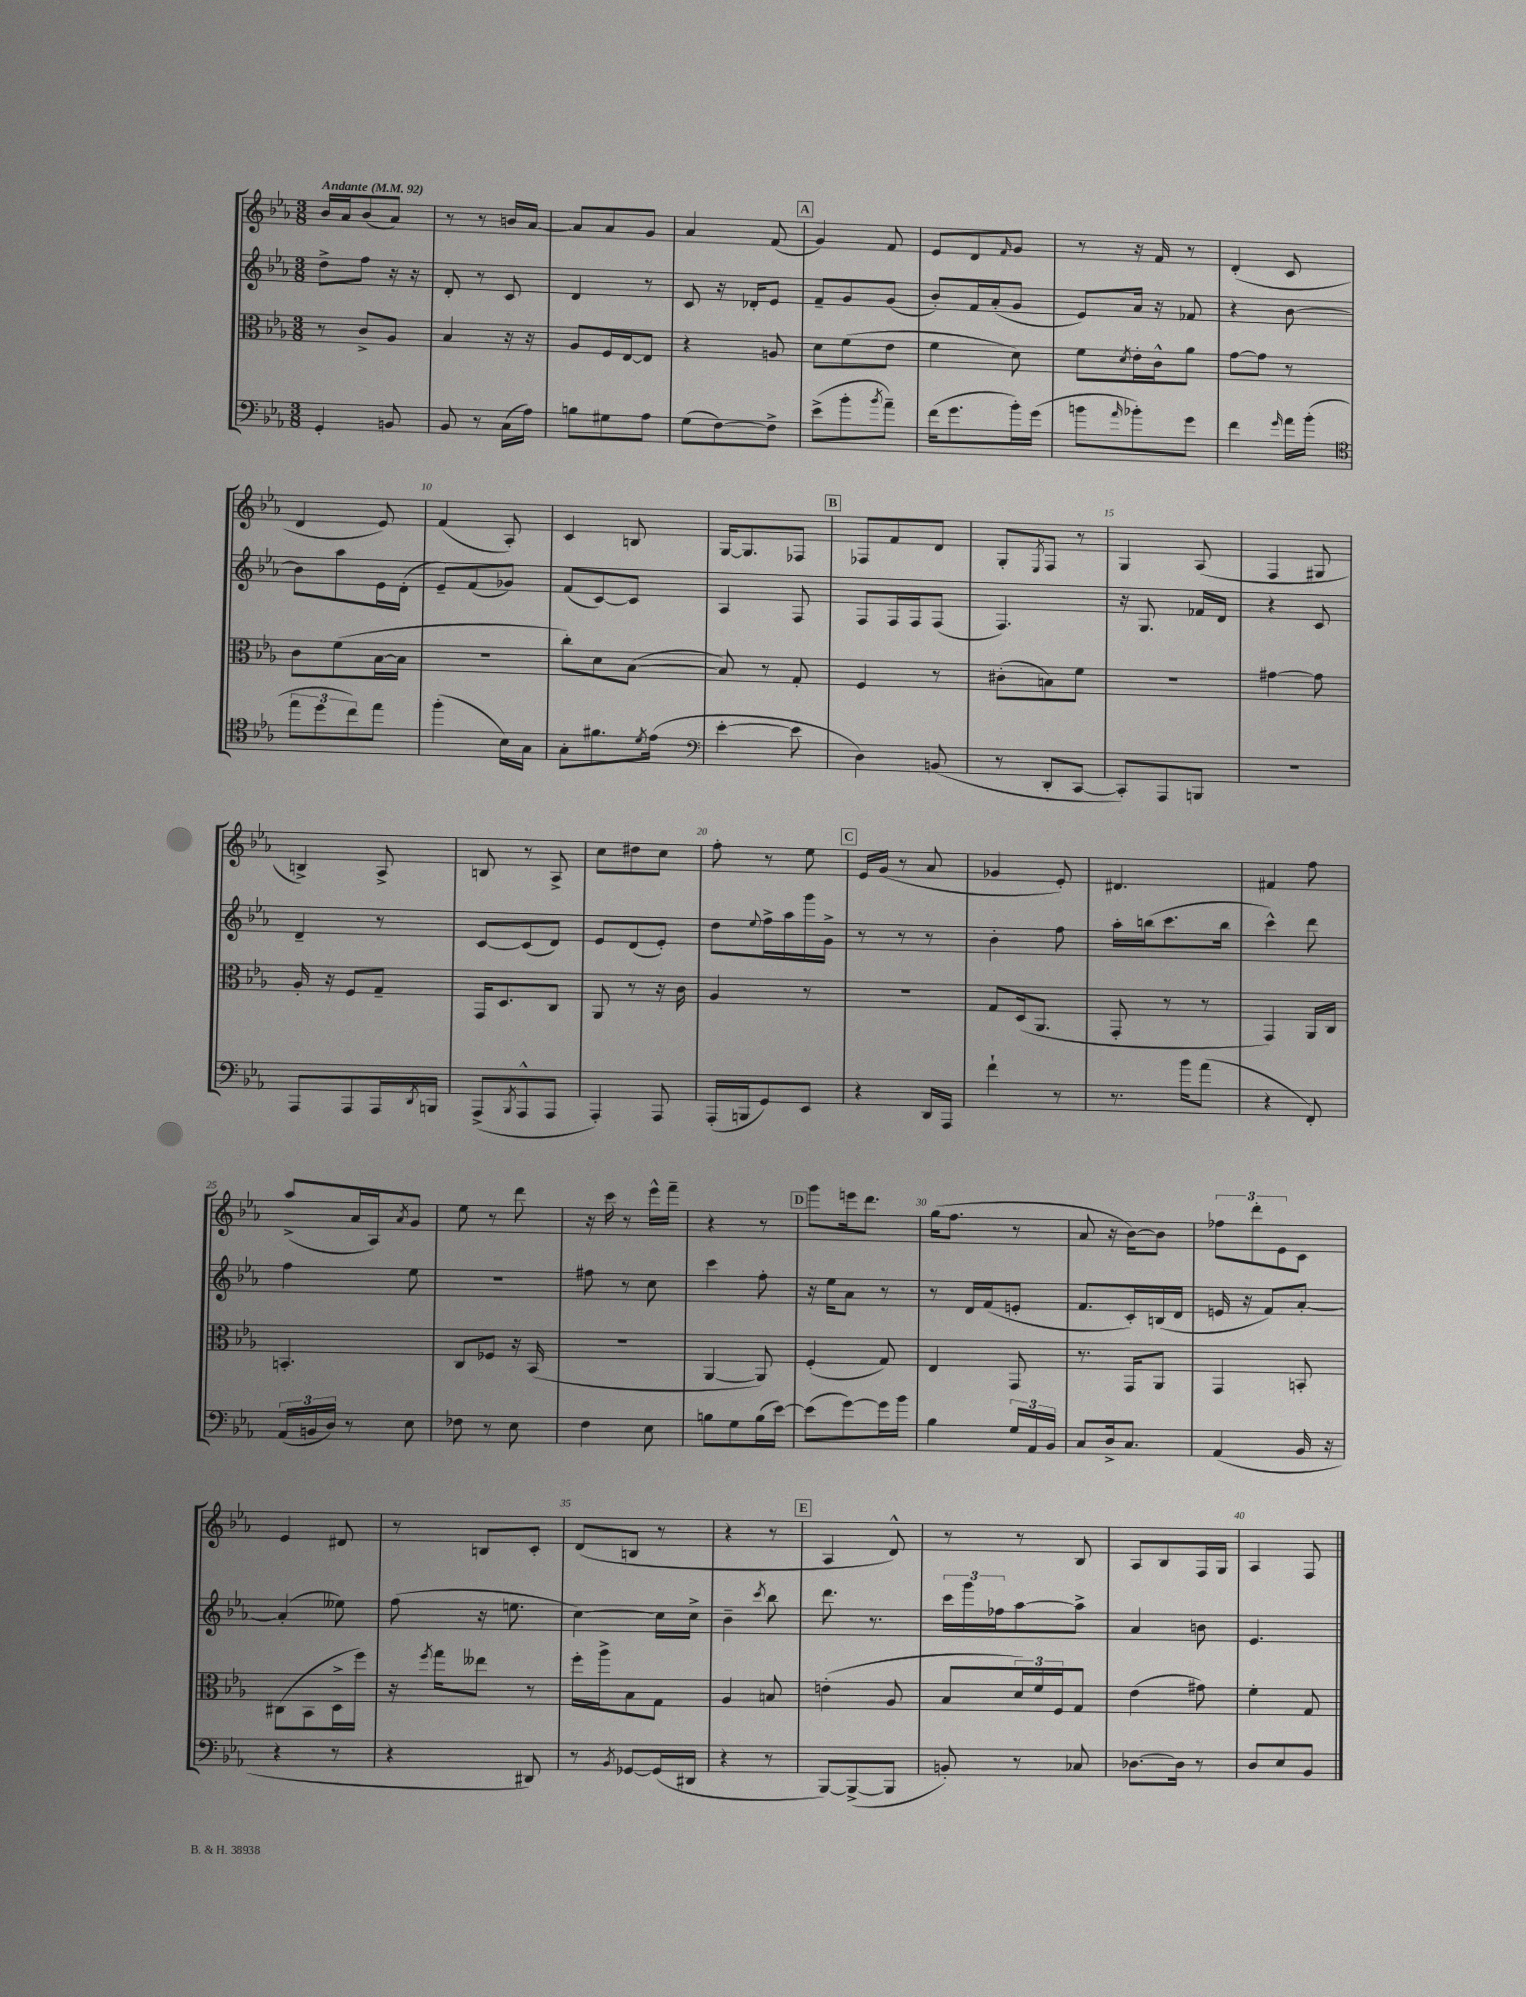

**kern	**kern	**kern	**kern
*part4	*part3	*part2	*part1
*staff4	*staff3	*staff2	*staff1
*clefF4	*clefC3	*clefG2	*clefG2
*k[b-e-a-]	*k[b-e-a-]	*k[b-e-a-]	*k[b-e-a-]
*M3/8	*M3/8	*M3/8	*M3/8
*MM92	*MM92	*MM92	*MM92
=1	=1	=1	=1
!	!	!	!LO:TX:a:B:t=Andante
4GG'/	8r	8dd^\L	16b-/LL
.	.	.	16a-/J
.	8c^/L	8ff\J	(8b-/
8BBn/	8A-/J	16r	8a-/J)
.	.	16r	.
=2	=2	=2	=2
8BB-/	4B-/	8d'/	8r
8r	.	8r	8r
(16C\LL	16r	8c/	16bn/LL
16A-\JJ)	16r	.	[16a-/JJ
=3	=3	=3	=3
8Bn\L	8A-/L	4d/	8a-/L]
8G#X\	16F/L	.	8a-/
.	[16E-/J	.	.
8A-\J	8E-/J]	8r	8g/J
=4	=4	=4	=4
(8G\L	4r	8c/	4a-/
[8F\)	.	16r	.
.	.	16d-X'/KL	.
8F^\J]	8An/	8e-/J	(8f/
!!LO:REH:place=s1:t=A
=5	=5	=5	=5
(8e-^\L	8d\L	8f~/L	4g/)
8b-'\	(8f\	8g/	.
8qb-/	.	.	.
8a-~\J)	8e-\J	(8g/J	8f/
=6	=6	=6	=6
(16f\KL	4f\	8b-'/L)	8e-/L
8.g\	.	.	.
.	.	16f/L	8d/
.	.	(16a-'/J	.
.	.	.	16qqf/
16b-'\L)	8d\)	8g/J	8g/J
(16g\JJ	.	.	.
=7	=7	=7	=7
8bn\L	8f\L	8e-/L)	8r
16qqa-/	8qd/	.	.
8b-X'\)	16e-'\L	16a-/Jk	16r
.	16c^^\J	16r	16f/
8g\J	8a-\J	8f-X/	8r
=8	=8	=8	=8
4f\	[8g\L	4r	(4d'/
.	8g\J]	.	.
16qqg/	.	.	.
16a-\LL	8r	[8b-\	8c/
(16b-'\JJ	.	.	.
!!LO:LB:g=z
=9	=9	=9	=9
*clefC4	*	*	*
12ee-\L	8c\L	8b-\L]	4d/
12dd\	.	.	.
.	(8f\	8aa-\	.
12cc\)	.	.	.
8ee-\J	[16B-\L	16e-\L	8e-/)
.	16B-\JJ]	(16d'\JJ	.
=10	=10	=10	=10
(4ff'\	4.r	8e-~/L)	(4f/
.	.	(8f/	.
16B-\LL)	.	8g-X/J)	8A-'/)
16G\JJ	.	.	.
=11	=11	=11	=11
8G'\L	8cc'\L)	(8f/L	4c/
8.f#X\	8d\	[8c/)	.
.	([8B-\J	8c/J]	8Bn/
8qd/	.	.	.
(16e-\Jk	.	.	.
=12	=12	=12	=12
*clefF4	*	*	*
[4e-'\	8B-/])	4A-/	[16G/KL
.	.	.	8.G/]
.	8r	.	.
8e-\]	8G'/	8F/	8F-X/J
!!LO:REH:place=s1:t=B
=13	=13	=13	=13
4D\)	4F/	8F/L	8F-X/L
.	.	16F/L	8f/
.	.	16F/J	.
(8BBn/	8r	(8F/J	8d/J
=14	=14	=14	=14
8r	(8c#X'\L	4.F/)	8G'/L
.	.	.	8qE-/
8DD'/L	8Bn\)	.	8F/J
[8CC/J	8f\J	.	8r
=15	=15	=15	=15
8CC'/L])	4.r	16r	4G/
.	.	8.G/	.
8AAA-/	.	.	.
8BBBn/J	.	16f-X/LL	(8A-/
.	.	16d/JJ	.
=16	=16	=16	=16
4.r	[4g#X\	4r	4F/
.	8g#\]	8c/	8G#X/
!!LO:LB:g=z
=17	=17	=17	=17
8AAA-/L	16A-'/	4d~/	4Bn^/)
.	16r	.	.
8AAA-/	8F/L	.	.
16AAA-/L	8G~/J	8r	8A-^/
8qDD/	.	.	.
16BBBn/JJ	.	.	.
=18	=18	=18	=18
(8AAA-^/L	16GG/KL	[8c/L	8Bn/
.	8.D/	.	.
8qBBB-/	.	.	.
8AAA-^^/	.	(8c/]	8r
8AAA-/J	8C/J	8d/J)	8A-^/
=19	=19	=19	=19
4AAA-'/)	8AA-/	8e-/L	8cc\L
.	8r	(8d/	8dd#X\
8AAA-/	16r	8e-'/J)	8cc\J
.	16c\	.	.
=20	=20	=20	=20
(16AAA-'/LL	4A-/	8dd\L	8ff'\
16BBBn/J	.	.	.
.	.	8qqee-/	.
8GG/)	.	16ff^\L	8r
.	.	16aa-\	.
8EE-/J	8r	16ggg\	8ee-\
.	.	16g^\JJ	.
!!LO:REH:place=s1:t=C
=21	=21	=21	=21
4r	4.r	8r	16e-/LL
.	.	.	(16g/JJ
.	.	8r	8r
16DD/LL	.	8r	8a-/
16AAA-/JJ	.	.	.
=22	=22	=22	=22
4f`\	8G/L	4b-'\	4g-X/
.	(16D/k	.	.
.	8.AA-/J	.	.
8r	.	8ff\	8e-'/)
=23	=23	=23	=23
8.r	8GG'/	16aa-'\LL	4.d#X/
.	.	(16bbn\J	.
.	8r	8.ccc\	.
16b-\KL	.	.	.
(8a-\J	8r	.	.
.	.	16bb\Jk	.
=24	=24	=24	=24
4r	4GG/)	4ccc^^\)	4f#X/
8FF'/)	16AA-/LL	8ddd\	8ff\
.	16C/JJ	.	.
!!LO:LB:g=z
=25	=25	=25	=25
(24AA-/LL	4.BBn'/	4ff\	(8aa-^/L
24BBn/	.	.	.
24D/JJ)	.	.	.
8r	.	.	16a-/L
.	.	.	16A-/J)
.	.	.	8qa-/
8E-\	.	8ee-\	8g/J
=26	=26	=26	=26
8F-X\	8C/L	4.r	8ee-\
8r	8F-X/J	.	8r
8E-\	16r	.	8ddd\
.	(16BB-/	.	.
=27	=27	=27	=27
4F\	4.r	8ff#X\	16r
.	.	.	16ccc\
.	.	8r	8r
8E-\	.	8cc\	16eee-^^\LL
.	.	.	16fff~\JJ
=28	=28	=28	=28
8Bn\L	[4AA-/	4ccc\	4r
8G\	.	.	.
(16B\L	8AA-/])	8ff'\	8r
[16e-\JJ)	.	.	.
!!LO:REH:place=s1:t=D
=29	=29	=29	=29
(8e-\L]	(4F'/	16r	8ggg\L
.	.	16ee-\KL	.
[8g\)	.	8a-\J	16eeen\k
.	.	.	8.ddd\J
16g\L]	8G/)	8r	.
16b-\JJ	.	.	.
=30	=30	=30	=30
4B-\	4E-/	8r	(16gg\KL
.	.	.	8.ff\J
.	.	16d/LL	.
.	.	(16f/J	.
24G/LL	8GG/	8en'/J	8r
24AA-/	.	.	.
24BB-/JJ	.	.	.
=31	=31	=31	=31
8C/L	8.r	8.f/L	8a-/
16D^/k	.	.	16r
8.C/J	16GG/KL	16c'/L)	[16b-\KL)
.	8AA-/J	(16Bn/	8b-\J]
.	.	16d/JJ	.
=32	=32	=32	=32
(4AA-/	4GG/	16en/	12ff-X\L
.	.	16r	.
.	.	.	12ddd'\
.	.	8f/L)	.
.	.	.	12e-\
16BB-/	8BBn'/	[8a-'/J	8c\J
16r	.	.	.
!!LO:LB:g=z
=33	=33	=33	=33
4r	(8C#X\L	(4a-'/]	4e-/
.	8BB-\	.	.
8r	16D^\L	8ee--X\)	8d#X/
.	16ff\JJ)	.	.
=34	=34	=34	=34
4r	16r	(8ff\	8r
.	8qff/	.	.
.	16gg\KL	.	.
.	8ee--X\J	16r	8Bn/L
.	.	8.een\	.
8DD#X/)	8r	.	8c'/J
=35	=35	=35	=35
8r	16ff'\LL	[4cc\)	(8d/L
.	16aa-^\J	.	.
8qBB-/	.	.	.
[8GG-X/L	8B-\	.	8Bn/J
(16GG-/L]	8G\J	16cc\LL]	8r
16DD#X/JJ	.	16cc^\JJ	.
=36	=36	=36	=36
4r	4A-/	4b-~\	4r
.	.	8qccc/	.
8r	8Bn/	8bb-\	8r
!!LO:REH:place=s1:t=E
=37	=37	=37	=37
[8BBB-/L)	(4en'\	8.ddd\	4A-/
(8BBB-^/_	.	.	.
.	.	8.r	.
8BBB-/J]	8A-/	.	8d^^/)
=38	=38	=38	=38
8BBn'/)	8B-/L	24ccc\LL	8r
.	.	24ggg\	.
.	.	24ff-X\J	.
8r	24d/L)	[8aa-\	8r
.	24f/	.	.
.	24F/J	.	.
8C-X/	8G/J	8aa-^\J]	8B-/
=39	=39	=39	=39
[8.D-X\L	(4e-\	4a-/	8A-/L
.	.	.	8B-/
16D-\Jk]	.	.	.
8r	8g#X\)	8bn\	16F/L
.	.	.	16G/JJ
=40	=40	=40	=40
8D/L	4f'\	4.e-/	4A-/
8E-/	.	.	.
8BB-/J	8G/	.	8F/
==	==	==	==
*-	*-	*-	*-
